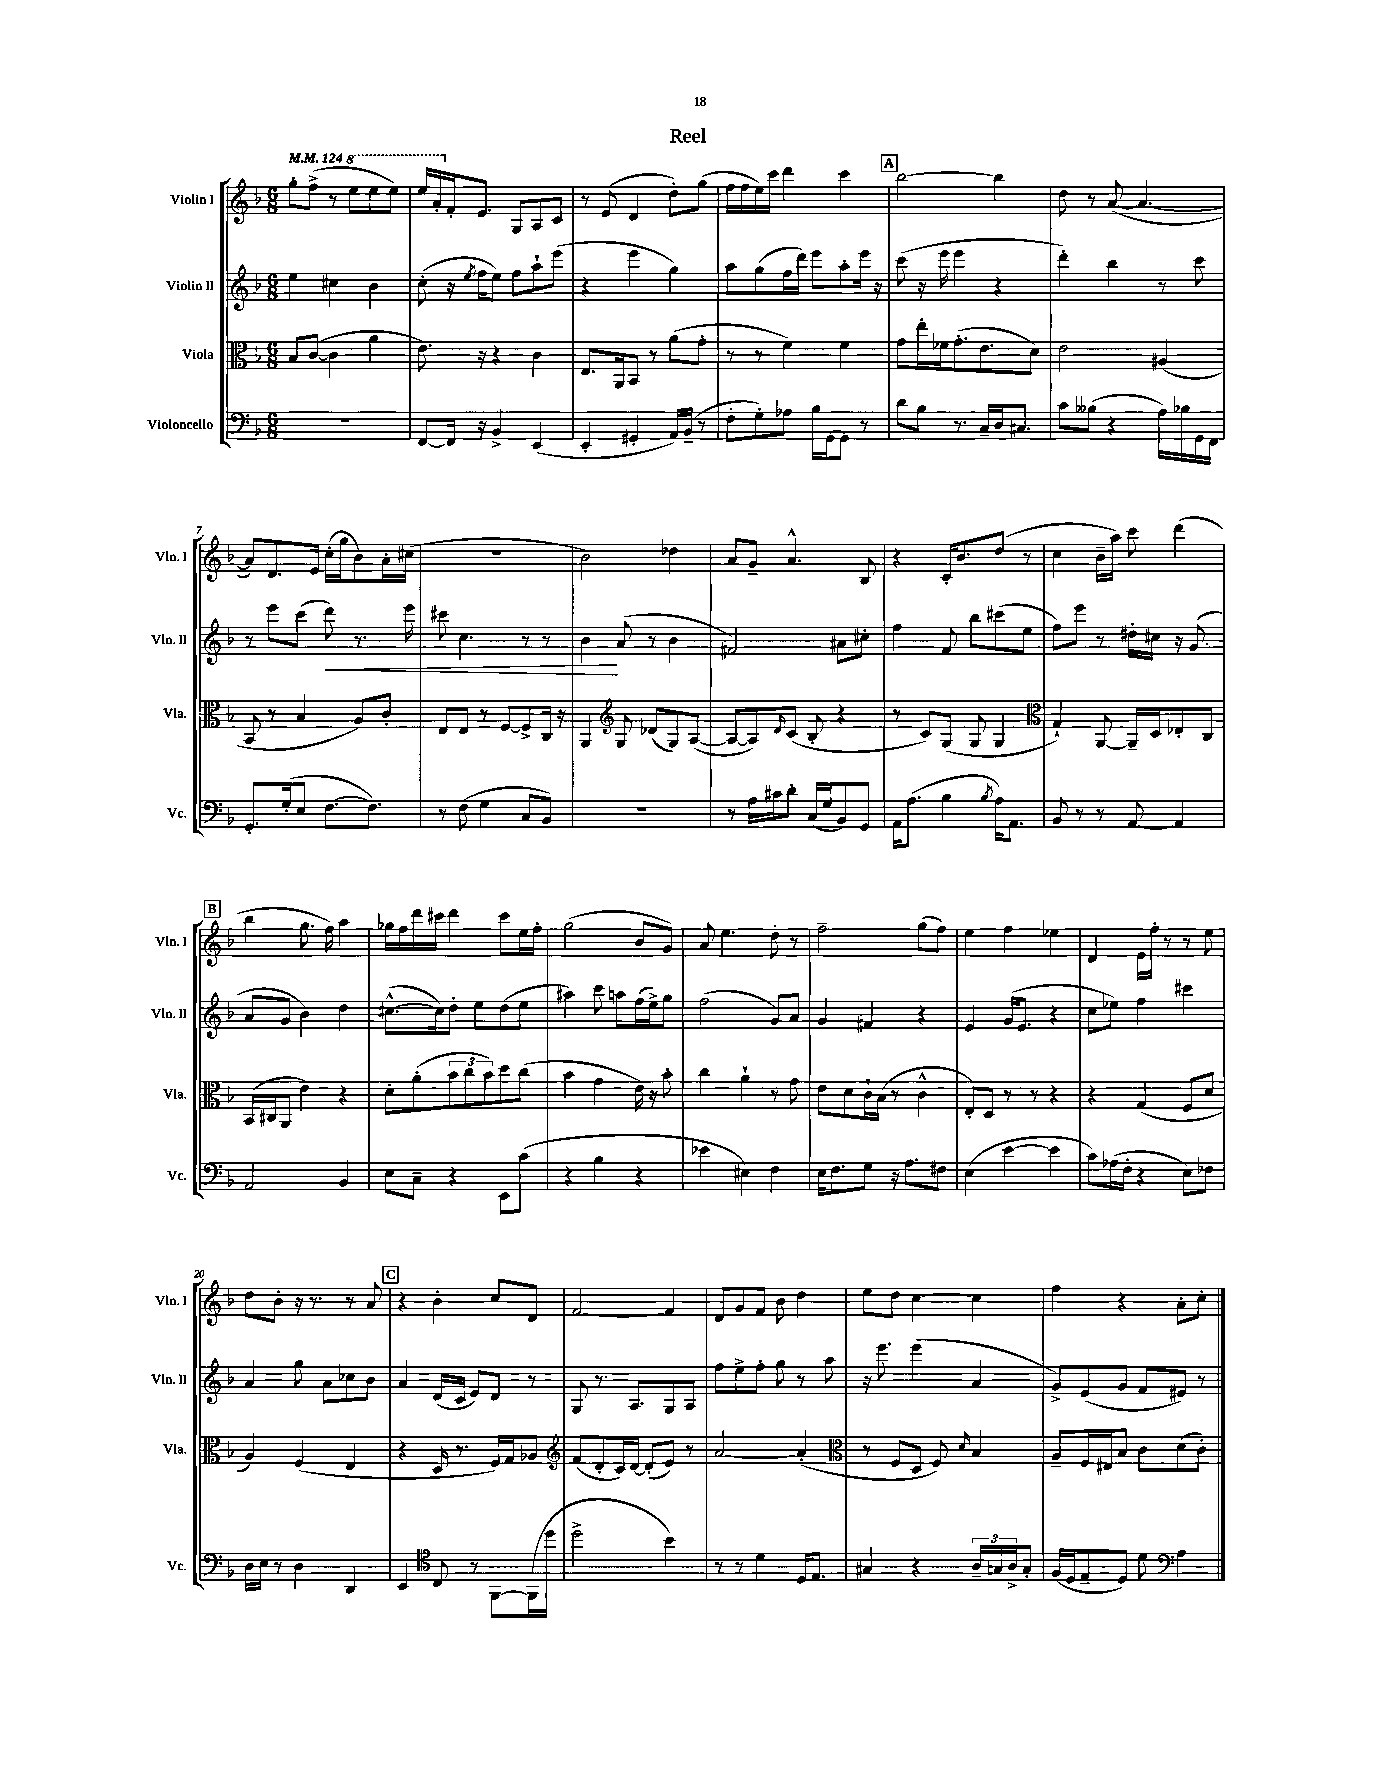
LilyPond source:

\header { title = "Reel" }
<<
\new StaffGroup <<
\new Staff = "s0" \with { instrumentName = "Violin I" shortInstrumentName = "Vln. I" } {
    \clef treble \key f \major \numericTimeSignature \time 6/8 \tempo 4 = 124
    g''8-. f''8->( r8 \ottava #1 e'''8 e'''8 e'''8) |
    e'''16 a''16-. \ottava #0 f'16-. e'8. g8 a8 c'8 |
    r8 e'8( d'4 d''8-.) g''8( |
    f''16 f''16 e''16) c'''16 d'''4 c'''4 |
    \mark \markup { \box "A" } bes''2~ bes''4 |
    d''8 r8 a'8~( a'4.~ |
    a'8) d'8. e'16 c''16-.( g''16 bes'8) a'16-. cis''16( |
    R2. |
    bes'2) des''4 |
    a'8 g'8-- a'4.-^ bes8 |
    r4 c'16-. bes'8. d''8( r8 |
    c''4 bes'16-- a''16) c'''8 d'''4( |
    \mark \markup { \box "B" } bes''4 g''8. f''16) a''4 |
    ges''16 f''16 d'''16 cis'''16 d'''4 cis'''8 e''16 f''16-. |
    g''2( bes'8 g'8) |
    a'8 e''4. d''8-. r8 |
    f''2-- g''8( f''8) |
    e''4 f''4 ees''4 |
    d'4 e'16 f''16-. r8 r8 e''8 |
    d''8 bes'8-. r16 r8. r8 a'8 |
    \mark \markup { \box "C" } r4 bes'4-. c''8 d'8 |
    f'2~ f'4 |
    d'8 g'8 f'8 bes'8 d''4 |
    e''8 d''8 c''4~ c''4 |
    f''4 r4 a'8-. c''8-. \bar "|." |
}
\new Staff = "s1" \with { instrumentName = "Violin II" shortInstrumentName = "Vln. II" } {
    \clef treble \key f \major \numericTimeSignature \time 6/8
    e''4 cis''4 bes'4 |
    c''8-.( r16 \acciaccatura { e''8 } f''16 e''8) f''8 a''8-! e'''8( |
    r4 e'''4 g''4) |
    a''8 g''8( f''16 d'''16) e'''8 a''8-. e'''16 r16 |
    \mark \markup { \box "A" } c'''8( r16 e'''16 e'''4 r4 |
    d'''4-.) bes''4 r8 c'''8 |
    r8 e'''8 c'''8( d'''8\<) r8. e'''16 |
    cis'''8 c''4. r8 r8 |
    bes'4\! a'8( r8 bes'4 |
    fis'2) ais'8 cis''8-. |
    f''4 f'8 bes''8 cis'''8( e''8 |
    f''8) e'''8 r8 dis''16-. cis''16 r16 g'8.( |
    \mark \markup { \box "B" } a'8 g'8 bes'4) d''4 |
    cis''8.~-^( cis''16) d''8-. e''8 d''8( e''8 |
    ais''4) c'''8 a''8 f''16( e''16->) g''8 |
    f''2( g'8) a'8 |
    g'4 fis'4 r4 |
    e'4 g'16( e'8. r4 |
    c''8 ees''8) f''4 cis'''4 |
    a'4 g''8 a'8 ces''8 bes'8 |
    \mark \markup { \box "C" } a'4 d'16( c'16 e'8) d'8 r8 |
    g8 r8. a8. g8 a8 |
    f''8 e''8-> f''8-. g''8 r8 a''8 |
    r16 e'''8. e'''4( a'4 |
    g'8->) e'8( g'8 f'8 eis'8) r8 \bar "|." |
}
\new Staff = "s2" \with { instrumentName = "Viola" shortInstrumentName = "Vla." } {
    \clef alto \key f \major \numericTimeSignature \time 6/8
    bes8 c'8~( c'4 a'4 |
    e'8.) r16 r4 c'4 |
    e8. a,16 bes,8 r8 a'8( g'8-. |
    r8 r8 f'4) f'4 |
    \mark \markup { \box "A" } g'8 e''16-. fes'16 g'8.-.( e'8. d'8) |
    e'2 ais4( |
    bes,8 r8 bes4 a8) c'8-. |
    e8 e8 r8 f8~ f8-> c16 r16 |
    a,4 \clef treble g8 des'8( g8) a8~( |
    a8~ a8) \grace { d'16 } c'8( bes8-. r4 |
    r8 c'8) g8( g8 g4 |
    \clef alto g4-!) a,8~ a,16-- d16 ees8-. c8 |
    \mark \markup { \box "B" } bes,16( cis16 a,8 e'4) r4 |
    d'8-. a'8-.( \tuplet 3/2 { bes'8 c''8 bes'8) } d''8 c''8( |
    bes'4 g'4 e'16) r16 bes'8-. |
    c''4 a'4-! r8 g'8 |
    e'8 d'8 c'16-! bes16( r8 c'4-^ |
    e8-.) d8 r8 r8 r4 |
    r4 g4( f8 d'8 |
    a4) f4( e4 |
    \mark \markup { \box "C" } r4 d16 r8. f16) g16 aes8 |
    \clef treble f'8( d'8-. c'16) d'16~ d'8-.( e'8) r8 |
    a'2~ a'4-.( |
    \clef alto r8 f8 d8 f8) \grace { d'16 } bes4 |
    a8-- f16 eis16 bes8 c'8 d'8( c'8-.) \bar "|." |
}
\new Staff = "s3" \with { instrumentName = "Violoncello" shortInstrumentName = "Vc." } {
    \clef bass \key f \major \numericTimeSignature \time 6/8
    R2. |
    f,8~ f,16 r16 bes,4-> e,4( |
    e,4-. gis,4-. a,16) bes,16--( r8 |
    f8-. g8-.) aes8 bes16 g,16~ g,8 r8 |
    \mark \markup { \box "A" } d'8 bes8 r8. c16-- d16 cis8. |
    c'8 beses8( r4 a16) bes16 g,16 f,16 |
    g,8.-. g16-.( e8 f8.~ f8.) |
    r8 f8( g4 c8 bes,8) |
    R2. |
    r8 a16 cis'16 d'8-. c16( g16 bes,8) g,8 |
    a,16 a8.( bes4 \acciaccatura { bes8 } a16) a,8. |
    bes,8 r8 r8 a,8~ a,4 |
    \mark \markup { \box "B" } a,2 bes,4 |
    e8 c8-- r4 e,8 c'8( |
    r4 bes4 r4 |
    ees'4 eis4) f4 |
    e16 f8. g8 r16 a8. fis8 |
    e4( e'4~ e'4 |
    c'8) aes16( f16-. r4 e8) fes8 |
    d16 e16 r8 d4 d,4 |
    \mark \markup { \box "C" } e,4 \clef tenor c8 r8 f,8~ f,16( d''16 |
    d''2-> bes'4) |
    r8 r8 d'4 d16 e8. |
    gis4 r4 \tuplet 3/2 { a16-- g16 a16-> } g8-. |
    f16( d16 e8-- d8) d'8 \clef bass a4 \bar "|." |
}
>>
>>
